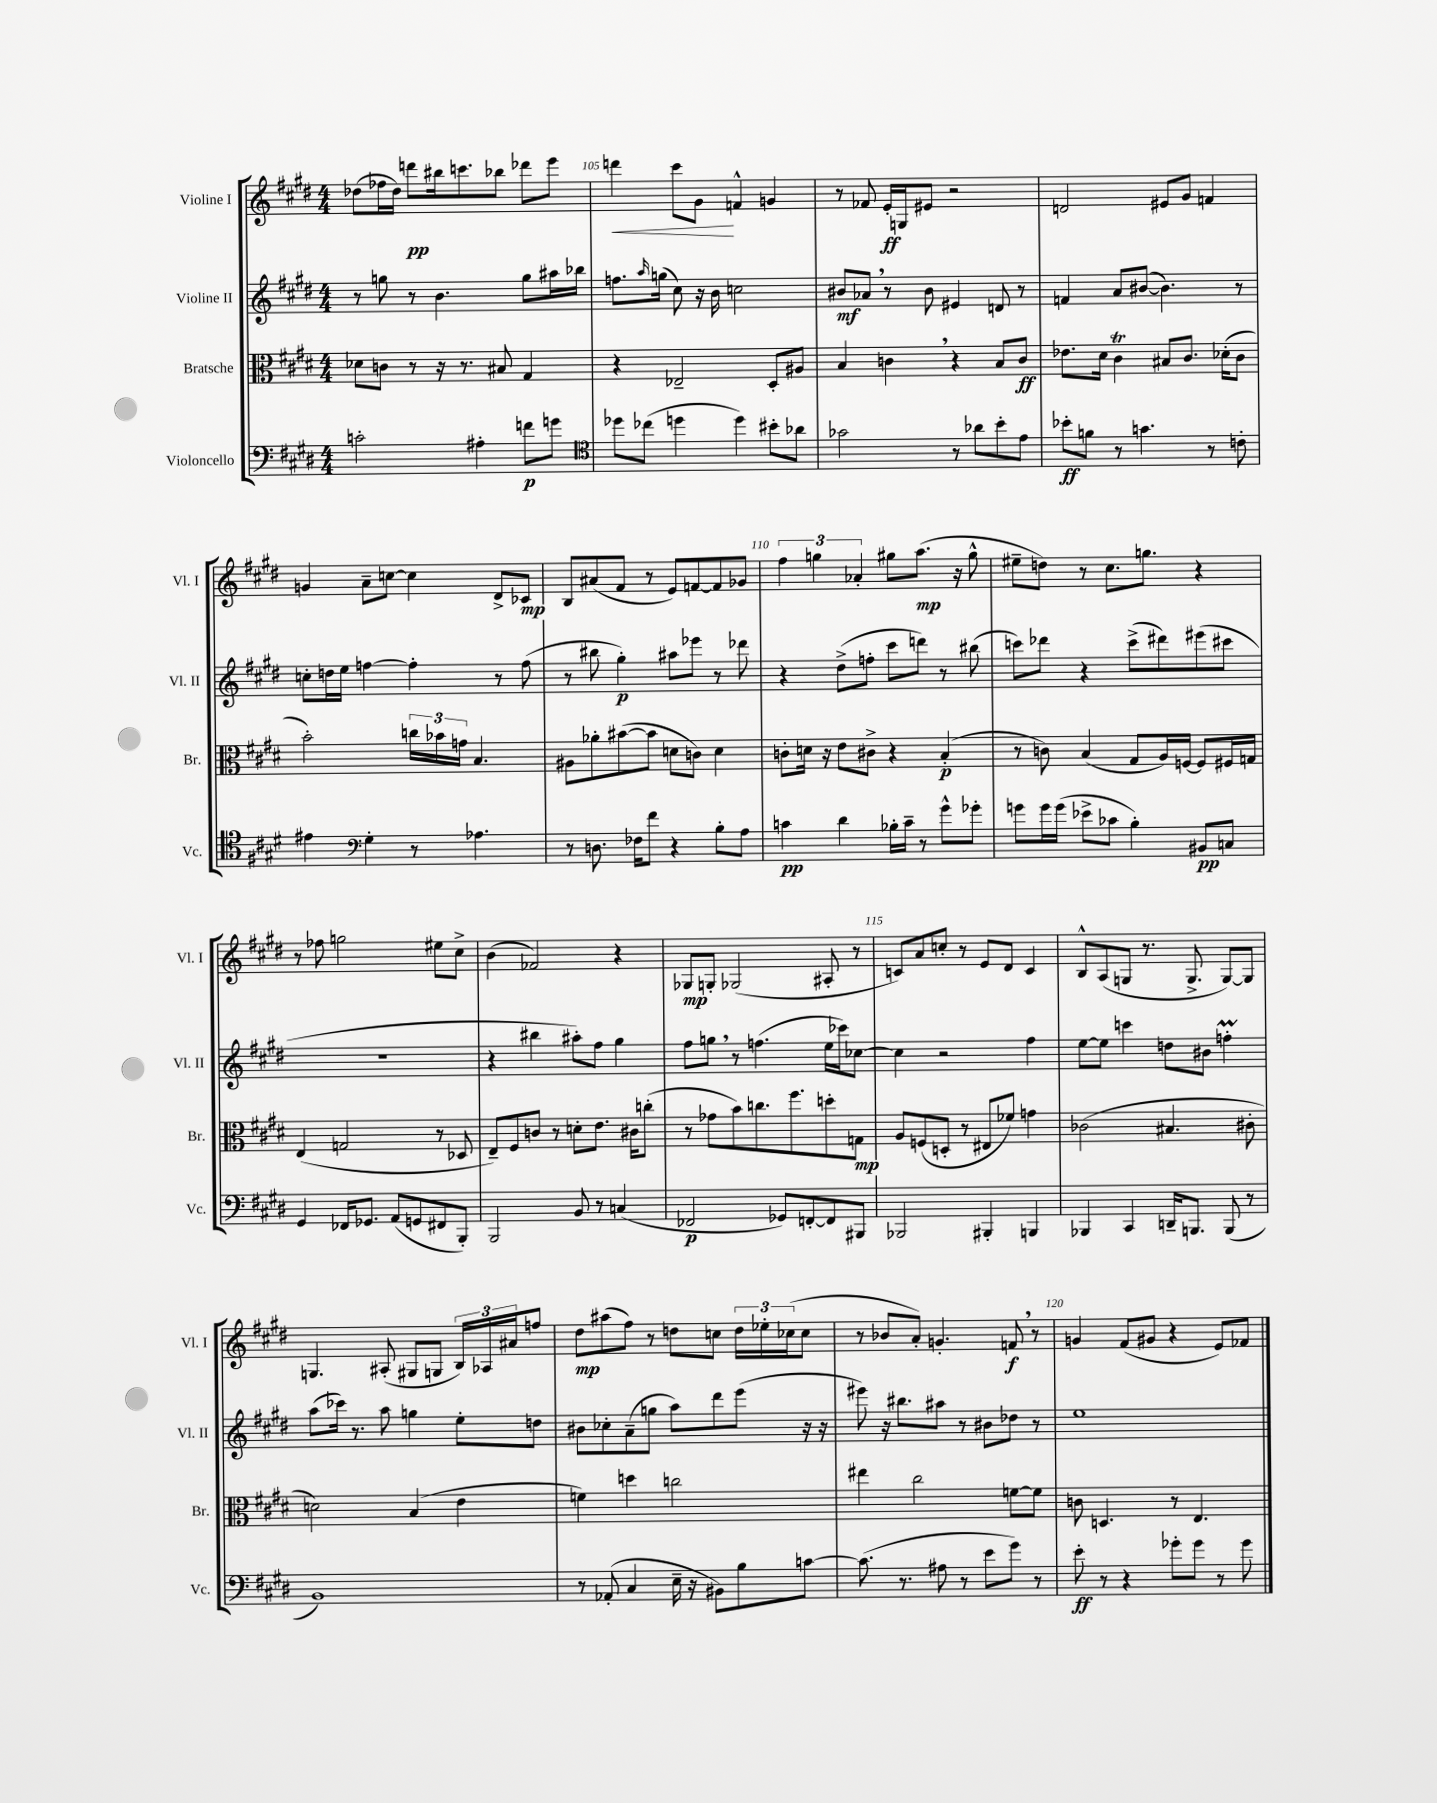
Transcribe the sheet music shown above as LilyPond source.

<<
\new StaffGroup <<
\new Staff = "s0" \with { instrumentName = "Violine I" shortInstrumentName = "Vl. I" } {
    \clef treble \key e \major \numericTimeSignature \time 4/4
    des''8( fes''16 des''16) d'''8\pp bis''16 c'''8. bes''8 des'''8 e'''8 |
    d'''4\< cis'''8 gis'8\! f'4-^ g'4 |
    r8 fes'8 e'16-.\ff g16 eis'8 r2 |
    d'2 eis'8 gis'8 f'4 |
    g'4 a'8-- c''8~ c''4 dis'8-> ces'8\mp |
    b8 ais'8( fis'8 r8 e'8) f'8~ f'8 ges'8 |
    \tuplet 3/2 { fis''4 g''4 aes'4-. } gis''8 a''8.\mp( r16 gis''8-^ |
    eis''8-- d''8) r8 cis''8. g''8. r4 |
    r8 fes''8 g''2 eis''8 cis''8-> |
    b'4( fes'2) r4 |
    ges8\mp g8-. ges2( ais8-. r8 |
    c'8) a'8 c''8-. r8 e'8 dis'8 c'4 |
    b8-^ a8( g8 r8. g8.-> g8~) g8 |
    g4. ais8-.( gis8 g8 \tuplet 3/2 { b16) aes16 ais'16 } f''8 |
    dis''8\mp ais''8( fis''8) r8 d''8 c''8 \tuplet 3/2 { d''16 ees''16-. ces''16( } ces''8 |
    r8 bes'8 a'8-.) g'4.-. f'8\f \breathe r8 |
    g'4 fis'8( gis'8 r4 e'8) fes'8 \bar "|." |
}
\new Staff = "s1" \with { instrumentName = "Violine II" shortInstrumentName = "Vl. II" } {
    \clef treble \key e \major \numericTimeSignature \time 4/4
    r8 g''8 r8 b'4. g''8 ais''16 bes''16 |
    f''8. \grace { a''16 } g''16( cis''8) r16 b'16 c''2 |
    bis'8\mf aes'8 \breathe r8 bis'8 eis'4 d'8 r8 |
    f'4 a'8 bis'8~( bis'4.) r8 |
    c''8-. d''16 e''16 f''4~ f''4-. r8 f''8( |
    r8 bis''8 gis''4-.\p) ais''8 ees'''8 r8 des'''8 |
    r4 dis''8->( f''8-. cis'''8 d'''8) r8 bis''8( |
    c'''8) des'''8 r4 c'''8->( dis'''8) eis'''8( cis'''8 |
    R1 |
    r4 bis''4 ais''8-.) fis''8 gis''4 |
    fis''8 g''8 \breathe r8 f''4.( e''16 ces'''16) ces''8~ |
    ces''4 r2 fis''4 |
    e''8~ e''8 c'''4 d''8 bis'8 f''4-.\prall |
    a''8( ces'''16) r8. a''8 g''4 e''8-. d''8 |
    bis'8 ces''8-. a'8--( g''8 a''8) dis'''8 e'''8( r16 r16 |
    eis'''8) r16 bis''8. ais''8 r8 bis'8 des''8 r8 |
    e''1 \bar "|." |
}
\new Staff = "s2" \with { instrumentName = "Bratsche" shortInstrumentName = "Br." } {
    \clef alto \key e \major \numericTimeSignature \time 4/4
    des'8 c'8 r8 r16 r8. bis8 gis4 |
    r4 ees2-- dis8-. ais8 |
    b4 c'4 \breathe r4 b8 c'8\ff |
    ees'8. dis'16 cis'4\trill bis8 cis'8. des'16-.( cis'8 |
    b'2-.) \tuplet 3/2 { c''16 bes'16 g'16 } b4. |
    ais8 aes'8-. bis'8~( bis'8 d'8 c'8) d'4 |
    c'8-. d'16 r16 e'8 cis'8-> r4 b4-.\p( |
    r8 c'8) b4( gis8 a16) f16~ f8 fis16 g16 |
    e4( g2 r8 des8 |
    e8--) fis8 c'8 r8 d'8-. e'8. cis'16 c''8-.( |
    r8 ges'8 b'8) c''8. fis''8. d''8-. g8\mp |
    a8 f8( d8-. r8 eis8 fes'8) g'4 |
    ces'2( bis4. cis'8-. |
    d'2) b4( e'4 |
    f'4) d''4 c''2 |
    eis''4 cis''2 f'8~ f'8 |
    c'8 d4. r8 e4. \bar "|." |
}
\new Staff = "s3" \with { instrumentName = "Violoncello" shortInstrumentName = "Vc." } {
    \clef bass \key e \major \numericTimeSignature \time 4/4
    c'2-. ais4-. f'8\p g'8 |
    \clef tenor des''8 ces''8( d''4 d''4) bis'8-. aes'8 |
    ges'2 r8 aes'8 b'8-. e'8 |
    bes'8-.\ff f'8 r8 g'4. r8 c'8-. |
    eis'4 \clef bass gis4-. r8 aes4. |
    r8 d8. fes16 fis'8 r4 b8-. a8 |
    c'4\pp dis'4 bes16-. c'16-- r8 gis'8-^ ges'8-. |
    g'8 g'16 g'16( ees'8-> ces'8 b4-.) bis,8\pp c8 |
    gis,4 fes,16 ges,8. a,8( g,8 fis,8 b,,8-.) |
    b,,2 b,8 r8 c4( |
    fes,2\p ges,8) f,8~-. f,8 bis,,8 |
    bes,,2 bis,,4-. b,,4 |
    bes,,4 cis,4 d,16-- b,,8. b,,8( r8 |
    b,1) |
    r8 aes,8-.( cis4 e16-- r16 bis,8) b8 c'8~ |
    c'8.( r8. ais8 r8 e'8 gis'8) r8 |
    e'8-.\ff r8 r4 ges'8-. ges'8 r8 ges'8 \bar "|." |
}
>>
>>
\layout { \context { \Score currentBarNumber = #104 \override BarNumber.break-visibility = ##(#f #t #t) barNumberVisibility = #(every-nth-bar-number-visible 5) } }
